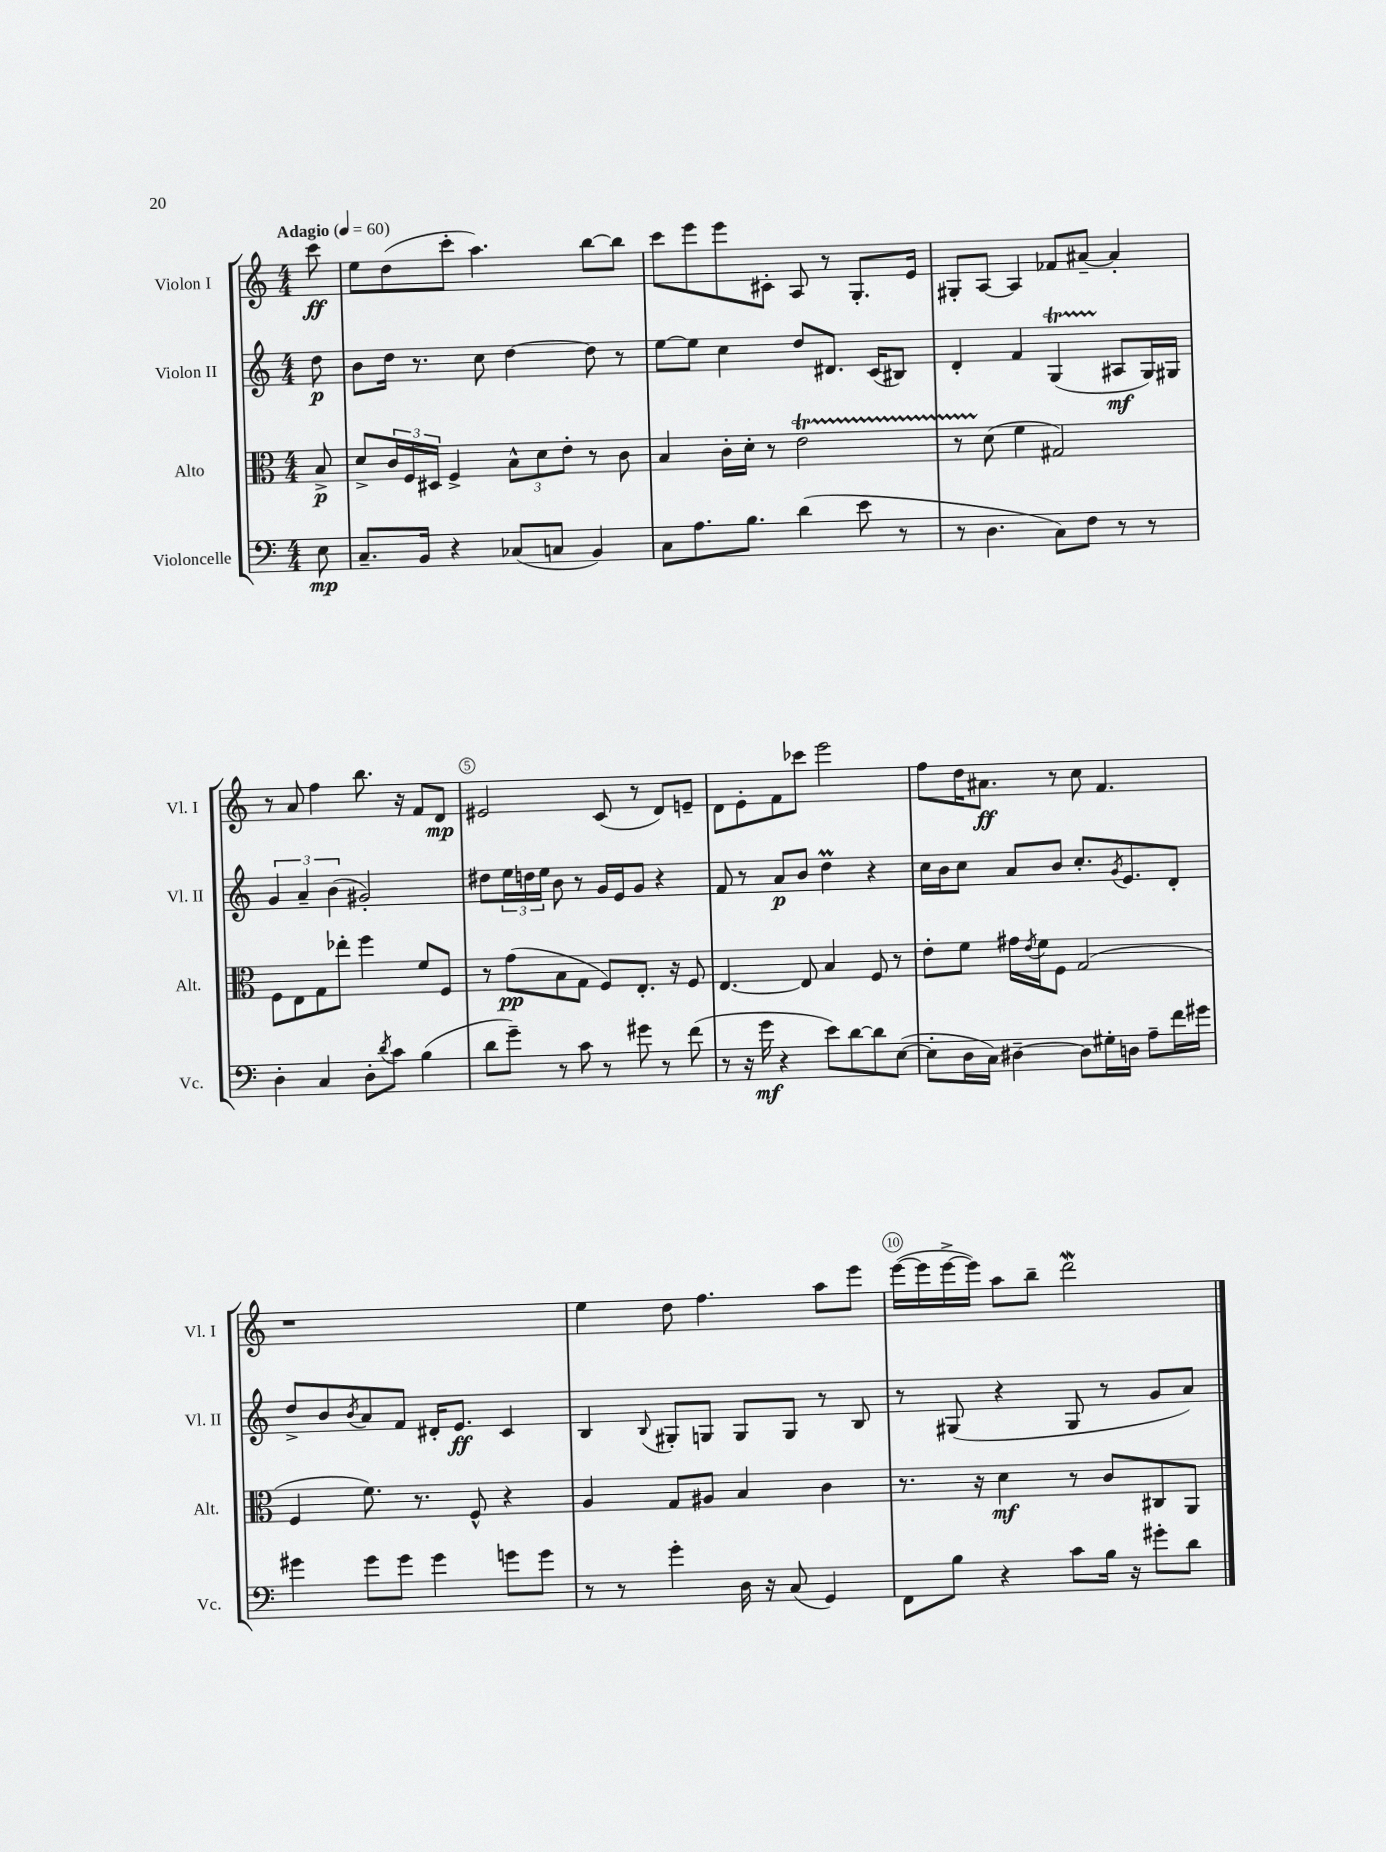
<<
\new StaffGroup <<
\new Staff = "s0" \with { instrumentName = "Violon I" shortInstrumentName = "Vl. I" } {
    \clef treble \key c \major \numericTimeSignature \time 4/4 \partial 8 \tempo "Adagio" 4 = 60
    c'''8\ff |
    e''8 d''8( c'''8-. a''4.) b''8~ b''8 |
    c'''8 e'''8 e'''8 cis'8-. a8 r8 g8.-. e'16 |
    gis8-. a8~ a4 fes'8 ais'8~-- ais'4-. |
    r8 a'8 f''4 b''8. r16 f'8 d'8\mp |
    eis'2 c'8( r8 d'8) e'8-- |
    d'8 e'8-. f'8 ces'''8 e'''2 |
    f''8 d''16 ais'8.\ff r8 c''8 f'4. |
    r1 |
    e''4 d''8 f''4. a''8 e'''8 |
    e'''16~( e'''16 e'''16~-> e'''16) a''8 b''8-- d'''2\mordent \bar "|." |
}
\new Staff = "s1" \with { instrumentName = "Violon II" shortInstrumentName = "Vl. II" } {
    \clef treble \key c \major \numericTimeSignature \time 4/4 \partial 8
    d''8\p |
    b'8 d''16 r8. c''8 d''4~ d''8 r8 |
    e''8~ e''8 c''4 d''8 dis'8. c'16( bis8) |
    d'4-. f'4 g4\startTrillSpan( ais8\stopTrillSpan\mf g16) gis16 |
    \tuplet 3/2 { g'4 a'4-- b'4( } gis'2-.) |
    dis''8 \tuplet 3/2 { e''16 d''16 e''16 } b'8 r8 g'16 e'16 g'8 r4 |
    f'8 r8 a'8\p b'8 d''4\prall r4 |
    c''16 b'16 c''8 a'8 b'8 c''8.-. \acciaccatura { g'8 } e'8. d'8-. |
    d''8-> b'8 \acciaccatura { b'8 } a'8 f'8 dis'16-. e'8.\ff c'4 |
    b4 \appoggiatura { b8 } gis8-. g8 g8 g8 r8 b8 |
    r8 gis8( r4 gis8 r8 g'8 a'8) \bar "|." |
}
\new Staff = "s2" \with { instrumentName = "Alto" shortInstrumentName = "Alt." } {
    \clef alto \key c \major \numericTimeSignature \time 4/4 \partial 8
    b8->\p |
    d'8-> \tuplet 3/2 { c'16 f16 dis16 } f4-> \tuplet 3/2 { b8-^ d'8 e'8-. } r8 c'8 |
    b4 c'16-. d'16-. r8 e'2\startTrillSpan |
    r8 d'8\stopTrillSpan( f'4 gis2) |
    f8 e8 g8 ees''8-. f''4 f'8 f8 |
    r8 g'8\pp( b8 g8 f8) e8.-. r16 f8 |
    e4.~ e8 b4 f8 r8 |
    e'8-. f'8 gis'16 \acciaccatura { e'8 } f'16 f8 g2( |
    f4 f'8.) r8. f8-^ r4 |
    a4 g8 ais8 b4 c'4 |
    r8. r16 d'4\mf r8 c'8 cis8 a,8 \bar "|." |
}
\new Staff = "s3" \with { instrumentName = "Violoncelle" shortInstrumentName = "Vc." } {
    \clef bass \key c \major \numericTimeSignature \time 4/4 \partial 8
    e8\mp |
    c8.-- b,16 r4 ces8( c8 b,4) |
    c8 a8. b8. d'4( e'8 r8 |
    r8 d4. c8) f8 r8 r8 |
    d4-. c4 d8-. \acciaccatura { d'8 } c'8 b4( |
    d'8 g'8--) r8 c'8 r8 gis'8 r8 f'8( |
    r8 r16 g'16\mf r4 e'8) d'8~ d'8 e8~( |
    e8-. d16 c16) dis4~-- dis8 gis16-. d16 a8-- f'16 gis'16 |
    gis'4 gis'8 gis'8 gis'4 g'8 g'8 |
    r8 r8 g'4-. d16 r16 c8( g,4) |
    f,8 b8 r4 c'8 b16 r16 gis'8-. d'8 \bar "|." |
}
>>
>>
\layout { \context { \Score \override BarNumber.break-visibility = ##(#f #t #t) barNumberVisibility = #(every-nth-bar-number-visible 5) \override BarNumber.stencil = #(make-stencil-circler 0.1 0.3 ly:text-interface::print) } }
